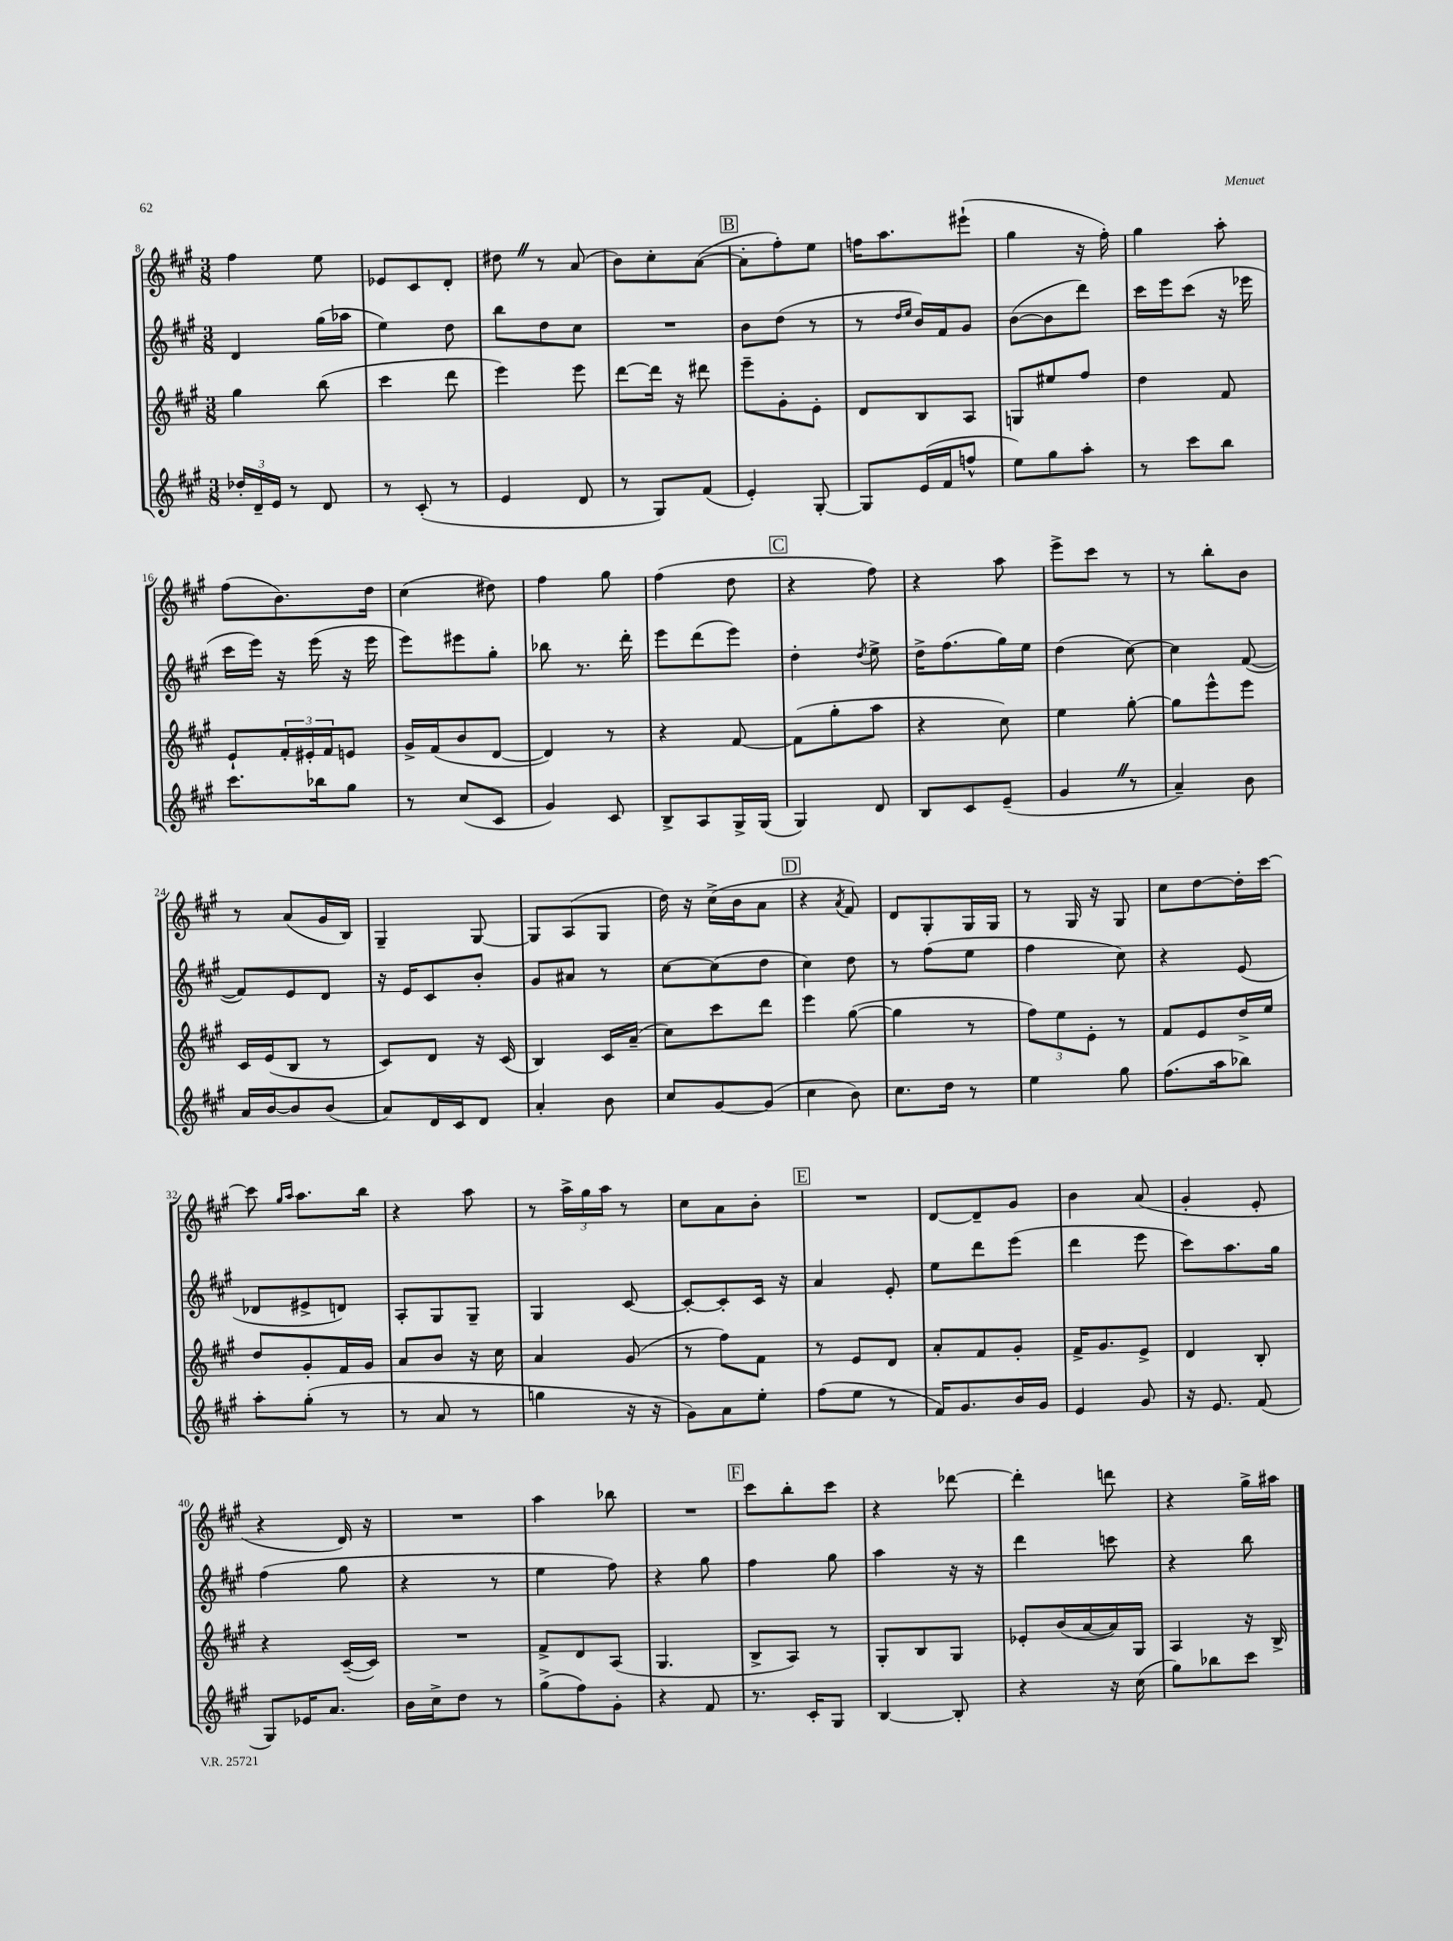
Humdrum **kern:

**kern	**kern	**kern	**kern
*staff4	*staff3	*staff2	*staff1
*clefG2	*clefG2	*clefG2	*clefG2
*k[f#c#g#]	*k[f#c#g#]	*k[f#c#g#]	*k[f#c#g#]
*M3/8	*M3/8	*M3/8	*M3/8
24dd-'	4gg#	4d	4ff#
24d~	.	.	.
24e	.	.	.
8r	.	.	.
8d	(8bb	(16gg#	8ee
.	.	16aa-	.
=	=	=	=
8r	4ccc#	4ee)	8e-
(8c#'	.	.	8c#
8r	8ddd	8dd	8d'
=	=	=	=
4e	4eee)	8bb	8dd#
.	.	8dd	8r
8d	8eee	8cc#	(8a
=	=	=	=
8r	[8ddd	4.r	8b)
8G#)	16ddd]	.	8cc#'
.	16r	.	.
(8f#	8ddd#	.	([8a
=	=	=	=
4e')	8eee~	8b	8a']
.	8g#'	(8dd	8ff#')
[8G#'	8e'	8r	8ee
=	=	=	=
8G#]	8d	8r	16ff
.	.	.	8.aa
.	.	16qqdd	.
.	.	16qqee	.
(16e	8B	16b)	.
16f#	.	16f#	.
8ff^^	8A	8g#	(8eee#`
=	=	=	=
8ee)	8G	([8b	4gg#
8gg#	8ee#	8b]	.
8aa'	8ff#	8ddd)	16r
.	.	.	16ff#')
=	=	=	=
8r	4dd	16ccc#	4gg#
.	.	16eee	.
8ccc#	.	(8ccc#	.
8bb	8f#	16r	8aa'
.	.	16eee-	.
=	=	=	=
8.ccc#	8e`	16ccc#	(8ff#
.	.	16eee)	.
.	24f#'	16r	8.b)
.	24e#'	.	.
16bb-	.	(16eee	.
.	24f#	.	.
8gg#	8e	16r	.
.	.	16eee	16dd
=	=	=	=
8r	16g#^	8eee)	(4cc#
.	(16f#	.	.
(8cc#	8b	8eee#	.
8c#	[8d	8gg#'	8dd#)
=	=	=	=
4g#)	4d])	8bb-	4ff#
.	.	8.r	.
8c#	8r	.	8gg#
.	.	16ddd'	.
=	=	=	=
8B^	4r	8eee	(4ff#
8A	.	(8ddd	.
16G#^	[8f#	8eee)	8dd
(16G#	.	.	.
=	=	=	=
4G#)	(8f#]	4dd'	4r
.	8gg#'	.	.
.	.	8qdd	.
8d	8aa	8ee^	8ff#)
=	=	=	=
8B	4r	16dd^	4r
.	.	(8.ff#	.
8c#	.	.	.
(8e~	8cc#)	16gg#)	8aa
.	.	16ee	.
=	=	=	=
4g#	4ee	(4dd	8eee^
.	.	.	8ccc#
8r	[8gg#'	[8cc#)	8r
=	=	=	=
4a~)	8gg#]	4cc#]	8r
.	8eee^^	.	8bb'
8b	8eee	([8f#	8b
=	=	=	=
16a	16c#	8f#])	8r
[16b	(16e	.	.
8b]	8B	8e	(8a
(8b	8r	8d	16g#
.	.	.	16B)
=	=	=	=
8a)	8c#)	16r	4G#~
.	.	16e	.
16d	8d	8c#	.
16c#	.	.	.
8d	16r	8b'	[8G#
.	(16c#	.	.
=	=	=	=
4a'	4B)	8g#	8G#]
.	.	8a#	(8A
8b	16c#	8r	8G#
.	(16a~	.	.
=	=	=	=
8cc#	8cc#)	[8cc#	16dd)
.	.	.	16r
[8g#	8ccc#	(8cc#]	(16cc#^
.	.	.	16b
(8g#]	8ddd	8dd	8a
=	=	=	=
4cc#	4eee	4cc#)	4r
.	.	.	8qa
8b)	([8gg#	8dd	8f#)
=	=	=	=
8.cc#	4gg#]	8r	8d
.	.	(8ff#	8G#'
16dd	.	.	.
8r	8r	8ee	16G#
.	.	.	16G#
=	=	=	=
4ee	12ff#)	4ff#	8r
.	12ee	.	.
.	.	.	16G#
.	12e'	.	.
.	.	.	16r
8gg#	8r	8cc#)	8G#
=	=	=	=
(8.ff#	8f#	4r	8cc#
.	8e	.	[8dd
16aa	.	.	.
8bb-)	16dd^	(8e	16dd']
.	16ee	.	[16ccc#
=	=	=	=
8aa'	8dd	8d-	8ccc#]
.	.	.	16qqgg#
.	.	.	16qqaa
(8gg#'	8g#'	8e#^	8.aa
8r	16f#	8d)	.
.	16g#	.	16bb
=	=	=	=
8r	8a	8A'	4r
8a	8b	8G#	.
8r	16r	8G#~	8aa
.	16cc#	.	.
=	=	=	=
4gg	4a	4G#	8r
.	.	.	24aa^
.	.	.	24gg#
.	.	.	24aa
16r	(8g#	[8c#	8r
16r	.	.	.
=	=	=	=
8g#)	8r	8c#'_	8cc#
8a	8ff#)	8c#']	8a
8ee'	8f#	16c#	8b'
.	.	16r	.
=	=	=	=
(8ff#	8r	4a	4.r
8ee	8e	.	.
8r	8d	8e'	.
=	=	=	=
16f#)	8a'	8ee	[8d
8.g#	.	.	.
.	8f#	8ddd	8d~]
16b	8g#'	(8eee	8g#
16g#	.	.	.
=	=	=	=
4e	16f#^	4ddd	4b
.	8.g#	.	.
8g#	8e^	8eee	(8a
=	=	=	=
16r	4d	8ccc#)	4g#'
8.e	.	.	.
.	.	8.aa	.
(8f#	8B'	.	8e'
.	.	16gg#	.
=	=	=	=
8G#)	4r	(4ff#	4r
16e-	.	.	.
8.a	.	.	.
.	([16c#~	8gg#	16d)
.	16c#])	.	16r
=	=	=	=
16b	4.r	4r	4.r
16cc#^	.	.	.
8dd	.	.	.
8r	.	8r	.
=	=	=	=
(8gg#^	8f#^	4ee	4aa
8ff#)	8d	.	.
8g#'	(8A	8ff#)	8bb-
=	=	=	=
4r	4.G#	4r	4.r
8f#	.	8gg#	.
=	=	=	=
8.r	8B^	4ff#	8ccc#
.	8A)	.	8bb'
16c#'	.	.	.
8G#	8r	8gg#	8ccc#
=	=	=	=
[4B	8G#'	4aa	4r
.	8B	.	.
8B']	8G#	16r	[8ddd-
.	.	16r	.
=	=	=	=
4r	8e-'	4ddd	4ddd-']
.	(16b	.	.
.	[16a	.	.
16r	16a])	8ccc	8ddd
(16cc#	16G#	.	.
=	=	=	=
8gg#)	4A	4r	4r
8bb-	.	.	.
8ccc#	16r	8bb	16gg#^
.	16B^	.	16aa#
==	==	==	==
*-	*-	*-	*-
